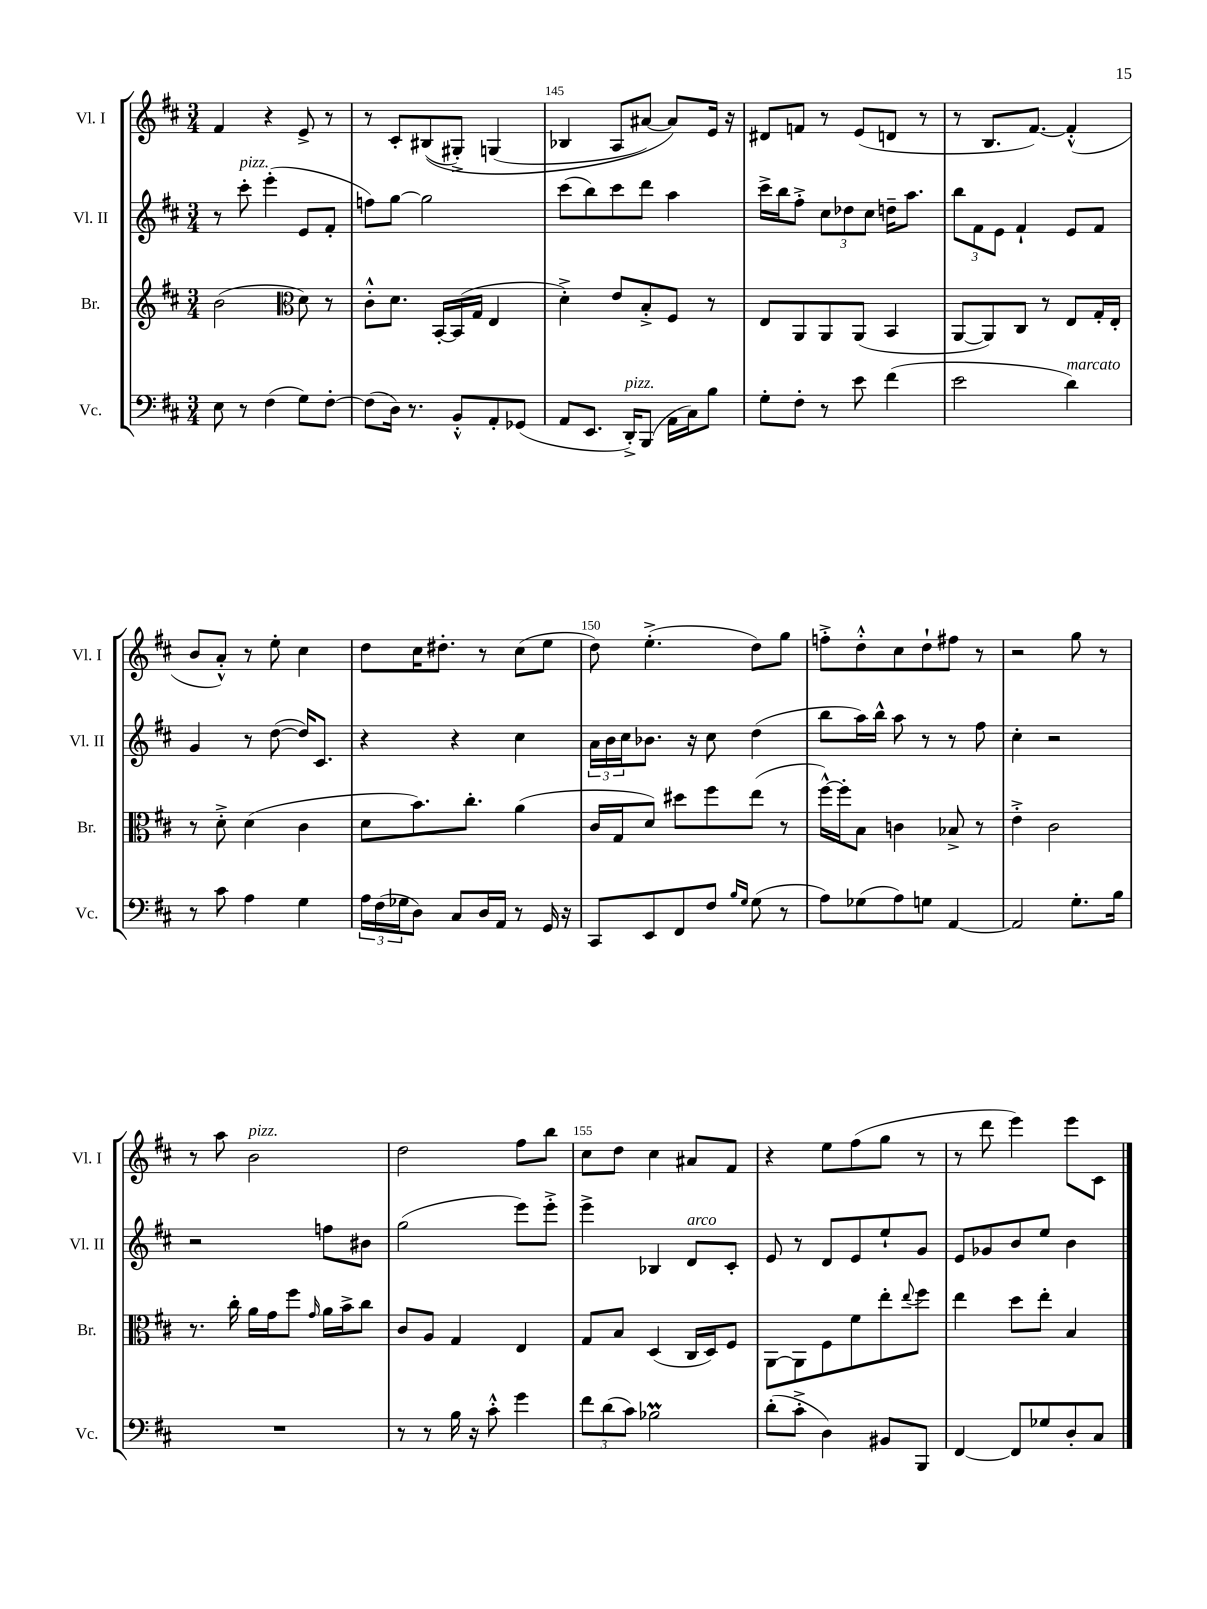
<<
\new StaffGroup <<
\new Staff = "s0" \with { instrumentName = "Vl. I" shortInstrumentName = "Vl. I" } {
    \clef treble \key d \major \numericTimeSignature \time 3/4
    fis'4 r4 e'8-> r8 |
    r8 cis'8-. bis8(\( gis8-.->) g4( |
    bes4 a8 ais'8~) ais'8\) e'16 r16 |
    dis'8 f'8 r8 e'8( d'8 r8 |
    r8 b8. fis'8.~) fis'4-.-^( |
    b'8 a'8-.-^) r8 e''8-. cis''4 |
    d''8 cis''16 dis''8.-. r8 cis''8( e''8 |
    d''8) e''4.-.->( d''8) g''8 |
    f''8-.-> d''8-.-^ cis''8 d''8-! fis''8 r8 |
    r2 g''8 r8 |
    r8 a''8 b'2^\markup { \italic "pizz." } |
    d''2 fis''8 b''8 |
    cis''8 d''8 cis''4 ais'8 fis'8 |
    r4 e''8 fis''8( g''8 r8 |
    r8 d'''8 e'''4) e'''8 cis'8 \bar "|." |
}
\new Staff = "s1" \with { instrumentName = "Vl. II" shortInstrumentName = "Vl. II" } {
    \clef treble \key d \major \numericTimeSignature \time 3/4
    r8 cis'''8-.^\markup { \italic "pizz." } e'''4-.( e'8 fis'8-. |
    f''8) g''8~ g''2 |
    cis'''8( b''8) cis'''8 d'''8 a''4 |
    cis'''16-> b''16 fis''8-.-> \tuplet 3/2 { cis''8 des''8 cis''8 } d''16-- a''8. |
    \tuplet 3/2 { b''8 fis'8 e'8 } fis'4-! e'8 fis'8 |
    g'4 r8 d''8~( d''16) cis'8. |
    r4 r4 cis''4 |
    \tuplet 3/2 { a'16 b'16 cis''16 } bes'8. r16 cis''8 d''4( |
    b''8 a''16) b''16-^ a''8 r8 r8 fis''8 |
    cis''4-. r2 |
    r2 f''8 bis'8 |
    g''2( e'''8) e'''8-.-> |
    e'''4-> bes4 d'8^\markup { \italic "arco" } cis'8-. |
    e'8 r8 d'8 e'8 e''8-! g'8 |
    e'8 ges'8 b'8 e''8 b'4 \bar "|." |
}
\new Staff = "s2" \with { instrumentName = "Br." shortInstrumentName = "Br." } {
    \clef treble \key d \major \numericTimeSignature \time 3/4
    b'2( \clef alto d'8) r8 |
    cis'8-.-^ d'8. b,16~-. b,16( g16 e4 |
    d'4-.->) e'8 b8-.-> fis8 r8 |
    e8 a,8 a,8 a,8( b,4 |
    a,8~ a,8) cis8 r8 e8 g16-. e16-. |
    r8 d'8-.-> d'4( cis'4 |
    d'8 b'8.) cis''8.-. a'4( |
    cis'16 g16 d'8) dis''8 fis''8 e''8( r8 |
    fis''16~-^) fis''16-. b8 c'4 bes8-> r8 |
    e'4-.-> cis'2 |
    r8. cis''16-. a'16 g'16 fis''8 \grace { g'16 } a'16 b'16-> cis''8 |
    cis'8 a8 g4 e4 |
    g8 b8 d4( cis16 d16) fis8 |
    a,8~ a,8 fis8 fis'8 e''8-. \appoggiatura { e''8 } fis''8 |
    e''4 d''8 e''8-. b4 \bar "|." |
}
\new Staff = "s3" \with { instrumentName = "Vc." shortInstrumentName = "Vc." } {
    \clef bass \key d \major \numericTimeSignature \time 3/4
    e8 r8 fis4( g8) fis8~-. |
    fis8( d16) r8. b,8-.-^ a,8-. ges,8( |
    a,8 e,8. d,16-.->^\markup { \italic "pizz." }) b,,8( a,16 cis16) b8 |
    g8-. fis8-. r8 e'8 fis'4( |
    e'2 d'4^\markup { \italic "marcato" }) |
    r8 cis'8 a4 g4 |
    \tuplet 3/2 { a16 fis16( ges16 } d8) cis8 d16 a,16 r8 g,16 r16 |
    cis,8 e,8 fis,8 fis8 \grace { b16 g16 } g8( r8 |
    a8) ges8( a8) g8 a,4~ |
    a,2 g8.-. b16 |
    R2. |
    r8 r8 b16 r16 cis'8-.-^ g'4 |
    \tuplet 3/2 { fis'8 d'8( cis'8) } bes2\prall |
    d'8-.( cis'8-.-> d4) bis,8 b,,8 |
    fis,4~ fis,8 ges8 d8-. cis8 \bar "|." |
}
>>
>>
\layout { \context { \Score currentBarNumber = #143 \override BarNumber.break-visibility = ##(#f #t #t) barNumberVisibility = #(every-nth-bar-number-visible 5) } }
